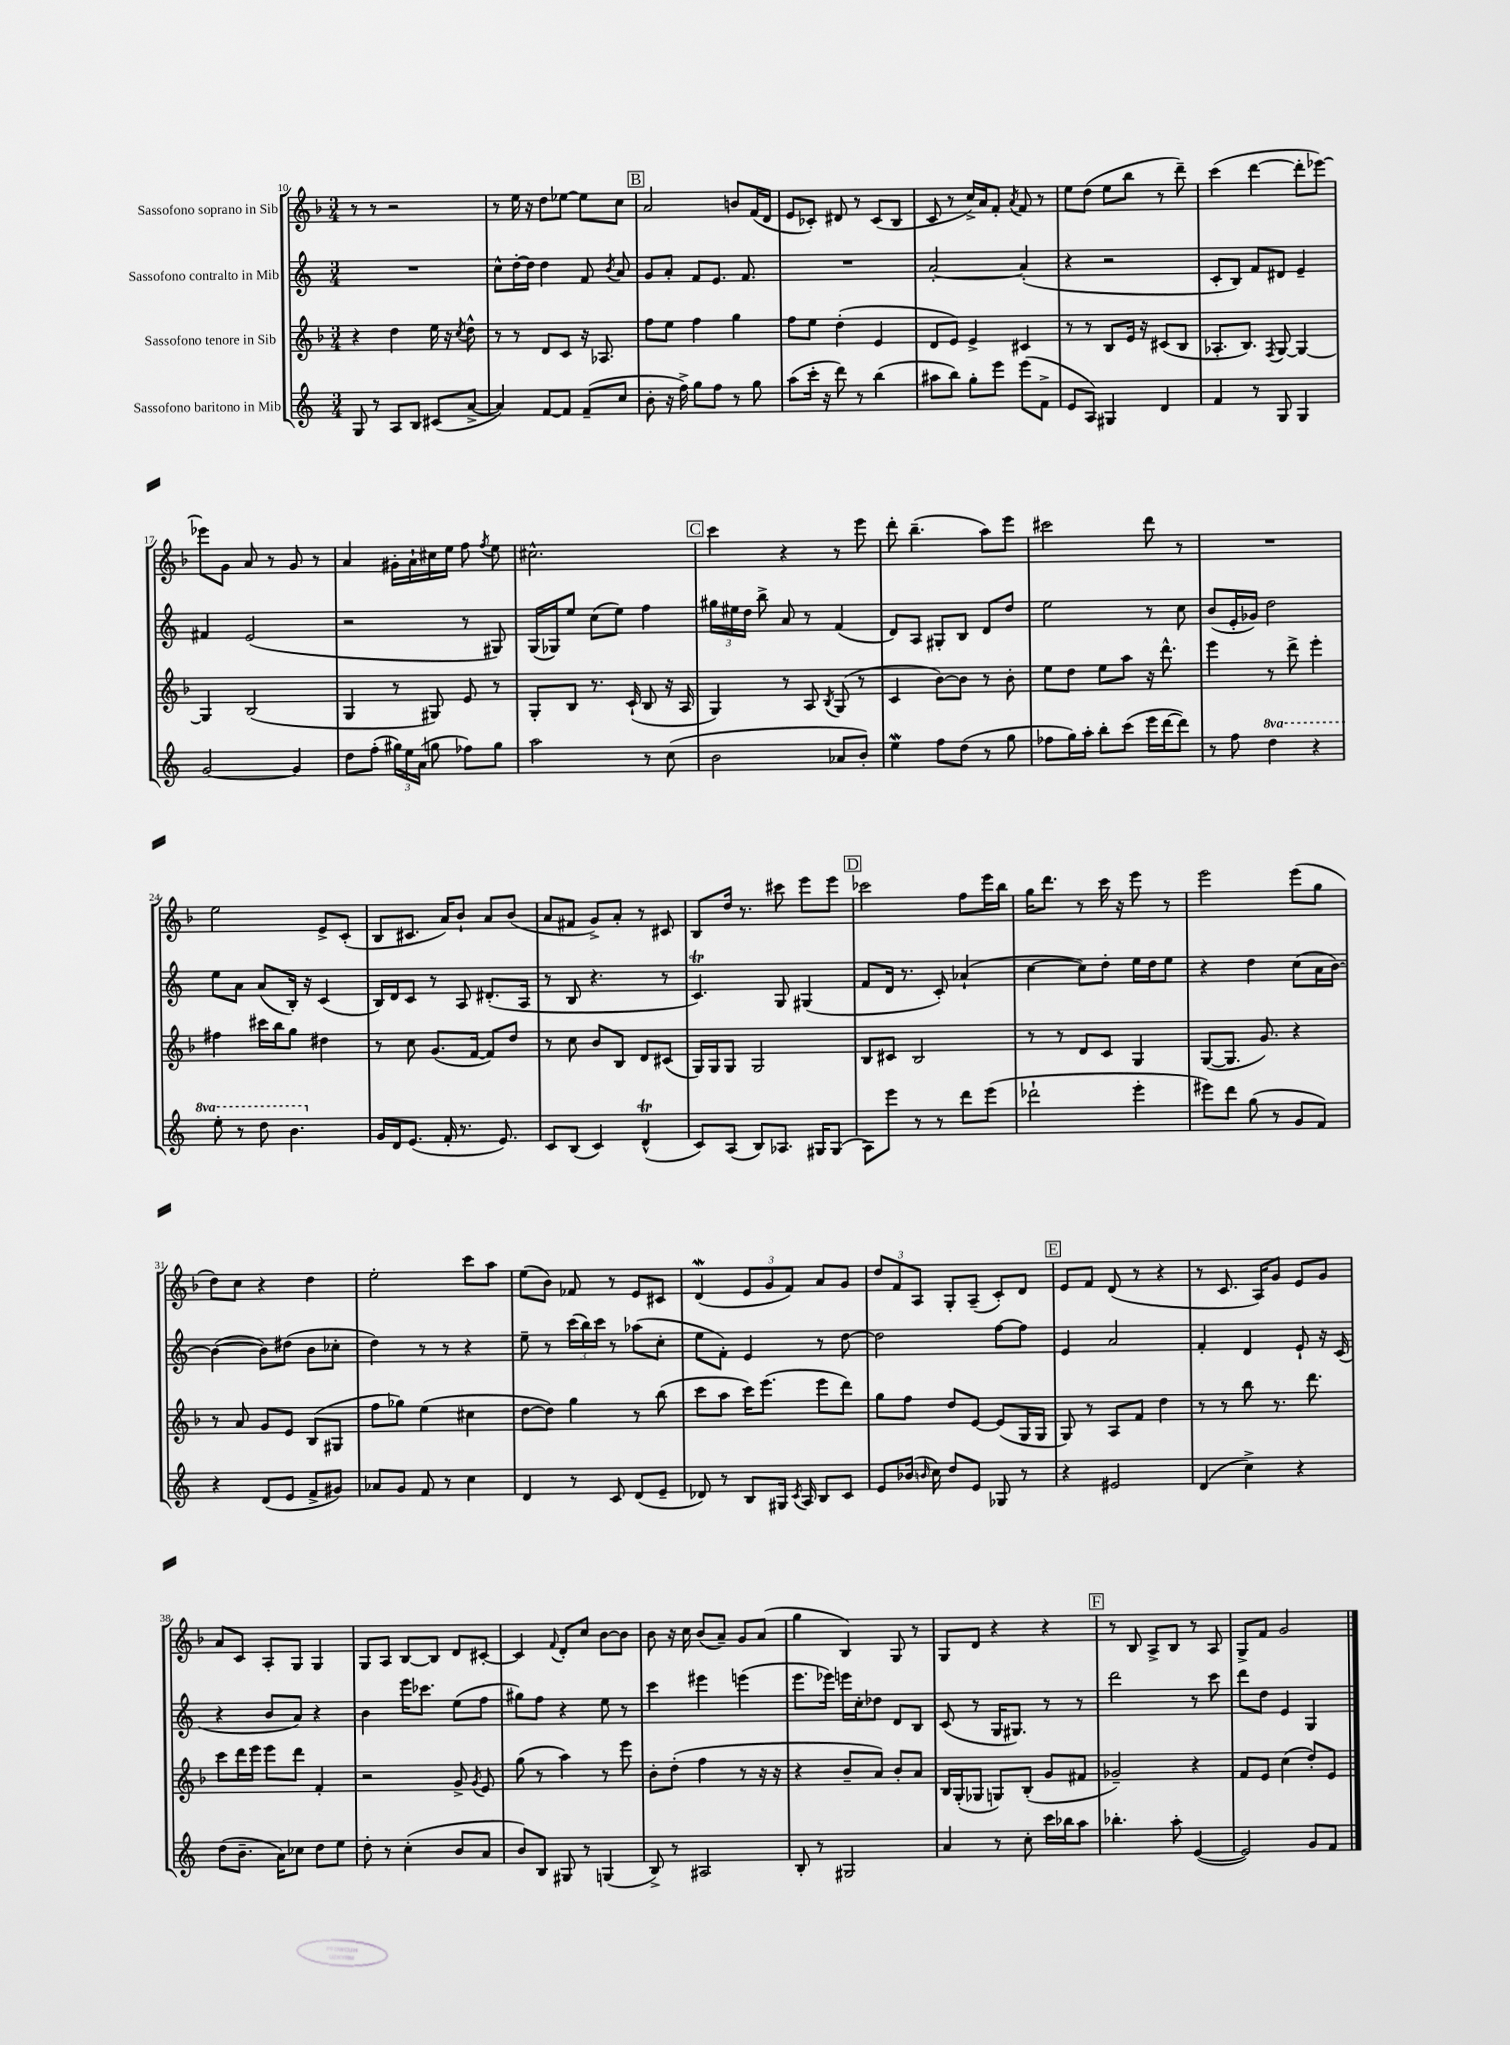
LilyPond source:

<<
\new StaffGroup <<
\new Staff = "s0" \with { instrumentName = "Sassofono soprano in Sib" } {
    \clef treble \key f \major \numericTimeSignature \time 3/4
    \autoBeamOff r8 r8 r2 |
    r8 e''16 r16 d''8[ ees''8]~ ees''8[ c''8] |
    \mark \markup { \box "B" } a'2 b'8[ f'16( d'16] |
    e'8[ ces'8]-.) dis'8 r8 ces'8[( bes8] |
    c'8 r8 c''16[->) a'16 f'8]-. \acciaccatura { a'8 } f'8 r8 |
    e''8[ d''8]( e''8[ bes''8] r8 d'''8--) |
    c'''4( d'''4~ d'''8[-. ees'''8]~) |
    ees'''8[ g'8] a'8 r8 g'8 r8 |
    a'4 gis'16[-. a'16-! cis''16 e''16] f''8 \acciaccatura { f''8 } e''8 |
    cis''2.-^ |
    \mark \markup { \box "C" } c'''4 r4 r8 e'''8 |
    d'''8-. bes''4.--( a''8[) e'''8] |
    cis'''2 d'''8 r8 |
    R2. |
    e''2 e'8[-> c'8]-.( |
    bes8[ cis'8.] a'16[) bes'8]-! a'8[ bes'8]( |
    a'8[ fis'8] g'8[->) a'8]-. r8 cis'8 |
    bes8[ d''16] r8. cis'''8 e'''8[ e'''8] |
    \mark \markup { \box "D" } ces'''2 f''8[ e'''16 bes''16] |
    g''16[ d'''8.] r8 c'''16 r16 e'''8 r8 |
    e'''2 e'''8[( g''8] |
    d''8[) c''8] r4 d''4 |
    e''2-. c'''8[ a''8] |
    e''8[( bes'8]) fes'8 r8 e'8[ cis'8] |
    d'4\mordent( \tuplet 3/2 { e'8[ g'8 f'8]) } a'8[ g'8] |
    \tuplet 3/2 { d''8[ f'8 a8] } g8[-. a8]--( c'8[-.) d'8] |
    \mark \markup { \box "E" } e'8[ f'8] d'8( r8 r4 |
    r8 c'8. a16[) g'8] e'8[ g'8] |
    a'8[ c'8] a8[-. g8] g4 |
    g8[ a8] bes8[~ bes8] d'8[ cis'8]~-. |
    cis'4 \appoggiatura { f'8 } d'8[-. c''8] bes'8[~ bes'8] |
    bes'8 r16 c''16 bes'8[( a'8]--) g'8[ a'8]( |
    g''4 bes4) g8 r8 |
    g8[ d'8] r4 r4 |
    \mark \markup { \box "F" } r8 bes8 a8[-> bes8] r8 a8 |
    g8[-> f'8] g'2 \bar "|." |
}
\new Staff = "s1" \with { instrumentName = "Sassofono contralto in Mib" } {
    \clef treble \key c \major \numericTimeSignature \time 3/4
    \autoBeamOff R2. |
    c''8[-^ d''16~-. d''16] d''4 f'8 \acciaccatura { b'8 } a'8 |
    \mark \markup { \box "B" } g'8[ a'8]-. f'8[ e'8.] f'8. |
    R2. |
    a'2~-. a'4-.( |
    r4 r2 |
    c'8[-. b8]) f'8[ dis'8] e'4-- |
    fis'4 e'2( |
    r2 r8 gis8) |
    g16[( ges16) e''8] c''8[( e''8]) f''4 |
    \mark \markup { \box "C" } \tuplet 3/2 { gis''16[ eis''16 d''16] } b''8-> a'8 r8 f'4( |
    d'8[) a8] gis8[-. b8] d'8[ d''8] |
    e''2 r8 c''8 |
    b'8[( e'16-. ges'16]) d''2 |
    e''8[ a'8] a'8[( b16]-.) r16 c'4( |
    b16[) d'16 c'8] r8 a8 dis'8.[-.( a16] |
    r8 b8 r4. r8 |
    c'4.\trill) g8 gis4( |
    \mark \markup { \box "D" } f'8[ d'16] r8. c'8-.) aes'4-!( |
    c''4~ c''8[) d''8]-. e''16[ d''16 e''8] |
    r4 d''4 c''8[( a'16 b'16]~) |
    b'4~( b'8[) dis''8]( b'8[ ces''8]-. |
    d''4) r8 r8 r4 |
    e''8-- r8 \tuplet 3/2 { c'''16[( b''16) c'''16] } r8 aes''8[( c''8]-. |
    e''8[ f'8]-.) e'4 r8 d''8~ |
    d''2 f''8[~ f''8] |
    \mark \markup { \box "E" } e'4 a'2 |
    f'4-. d'4 e'8-! r16 c'16( |
    r4 b'8[ a'8]) r4 |
    b'4 e'''16[ ces'''8.] e''8[( f''8] |
    gis''8[) f''8] r4 e''8 r8 |
    c'''4 eis'''4 e'''4( |
    e'''8.[ ees'''16]) e'''16[ c''16-. des''8] d'8[ b8] |
    c'8( r8 g16[ gis8.]) r8 r8 |
    \mark \markup { \box "F" } d'''2 r8 c'''8 |
    d'''8[ d''8] e'4 g4 \bar "|." |
}
\new Staff = "s2" \with { instrumentName = "Sassofono tenore in Sib" } {
    \clef treble \key f \major \numericTimeSignature \time 3/4
    \autoBeamOff r4 d''4 e''16 r16 \acciaccatura { c''8 } d''8-^ |
    r8 r8 d'8[ c'8] r16 aes8. |
    \mark \markup { \box "B" } f''8[ e''8] f''4 g''4 |
    f''8[ e''8] d''4-.( e'4 |
    d'8[ e'8]) e'4-> cis'4 |
    r8 r8 bes8[ e'16] r16 cis'8[( bes8] |
    aes8.[-. bes8.]) \acciaccatura { f8 } g8~ g4~ |
    g4 bes2( |
    g4 r8 gis8) e'8 r8 |
    g8[-. bes8] r8. c'16-!( bes8 r16 a16 |
    \mark \markup { \box "C" } g4) r8 a8 \acciaccatura { bes8 } g8( r8 |
    c'4 bes'8[~) bes'8] r8 bes'8-. |
    e''8[ d''8] e''8[ a''8] r16 d'''8.-^ |
    e'''4 r8 d'''8-> e'''4-. |
    fis''4 cis'''16[ bes''16 g''8] dis''4 |
    r8 c''8 g'8.[( f'16]~ f'8[) d''8] |
    r8 c''8 bes'8[ bes8] d'8[ cis'8]( |
    g16[) g16 g8] g2 |
    \mark \markup { \box "D" } bes8[ cis'8] bes2 |
    r8 r8 d'8[ c'8] g4 |
    g8[~( g8.] g'8.) r4 |
    r8 a'8 g'8[ e'8] bes8[( gis8] |
    f''8[ ges''8]) e''4( cis''4 |
    d''8[~ d''8]) g''4 r8 bes''8( |
    c'''8[ a''8] c'''16[) e'''8.]( e'''8[ d'''8]) |
    g''8[ f''8] d''8[ e'8]~ e'8[( g16 g16] |
    \mark \markup { \box "E" } g8) r8 a8[ f'8] d''4 |
    r8 r8 bes''8 r8. d'''8. |
    c'''8[ d'''16 e'''16] e'''8[ d'''8] f'4-. |
    r2 g'8-> \acciaccatura { g'8 } e'8 |
    g''8( r8 a''4) r8 e'''8 |
    bes'8[-. d''8]-.( f''4 r8 r16 r16 |
    r4 bes'8[-- a'8]) bes'8[-. a'8] |
    bes16[ g16-.( ges8] g8[) bes8]-.( g'8[ fis'8] |
    \mark \markup { \box "F" } ges'2--) r4 |
    f'8[ e'8] c''4( d''8[-.) e'8] \bar "|." |
}
\new Staff = "s3" \with { instrumentName = "Sassofono baritono in Mib" } {
    \clef treble \key c \major \numericTimeSignature \time 3/4 \set Staff.ottavationMarkups = #ottavation-simple-ordinals
    \autoBeamOff g8 r8 a8[ b8] cis'8[( a'8]~-> |
    a'4) f'8[~ f'8] f'8[--( c''8] |
    \mark \markup { \box "B" } b'8-. r16 f''16->) g''8[ f''8] r8 g''8 |
    a''8[( c'''16]-. r16 d'''8) r8 b''4( |
    ais''8[ b''8]) g''8[-. e'''8] e'''8[( f'8]-> |
    e'8[ a8]) gis4 d'4 |
    f'4 r8 g8 g4 |
    g'2~ g'4 |
    d''8[ f''8]-.( \tuplet 3/2 { gis''16[) e''16 a'16]( } g''8 fes''8[) g''8] |
    a''2 r8 c''8( |
    \mark \markup { \box "C" } b'2 aes'8[ b'8]-.) |
    e''4\mordent f''8[ d''8]( r8 g''8 |
    fes''8[ g''16) a''16]-. b''8[-. c'''8]( e'''16[ d'''16~ d'''8]) |
    r8 f''8 \ottava #1 d'''4 r4 |
    e'''8-. r8 d'''8 b''4. \ottava #0 |
    g'16[ d'16 e'8.]( f'16-. r8. e'8.) |
    c'8[ b8]( c'4) d'4-^\trill( |
    c'8[) a8]( b8[) aes8.] gis16[ gis8]( |
    \mark \markup { \box "D" } a8[) e'''8] r8 r8 d'''8[ e'''8]( |
    des'''2-! e'''4-. |
    eis'''8[) d'''8] g''8( r8 g'8[ f'8]) |
    r4 d'8[( e'8] f'8[-> gis'8]) |
    aes'8[ g'8] f'8 r8 c''4 |
    d'4 r8 c'8 d'8[( e'8]-- |
    des'8) r8 b8[ gis16] \acciaccatura { c'8 } a16 b8[ c'8] |
    e'8[ bes'16]( \grace { b'16 } c''16) d''8[ e'8] ges8 r8 |
    \mark \markup { \box "E" } r4 eis'2 |
    d'4( c''4->) r4 |
    d''8[( b'8.]-- a'16[) ces''8] d''8[ e''8] |
    d''8-. r8 c''4-.( b'8[ a'8] |
    b'8[) b8] gis8 r8 g4( |
    b8->) r8 ais2 |
    b8-. r8 gis2 |
    a'4 r8 c''8-. c'''16[ bes''16 a''8] |
    \mark \markup { \box "F" } bes''4.-. a''8-. e'4~( |
    e'2) g'8[ f'8] \bar "|." |
}
>>
>>
\layout { \context { \Score currentBarNumber = #10 } }
